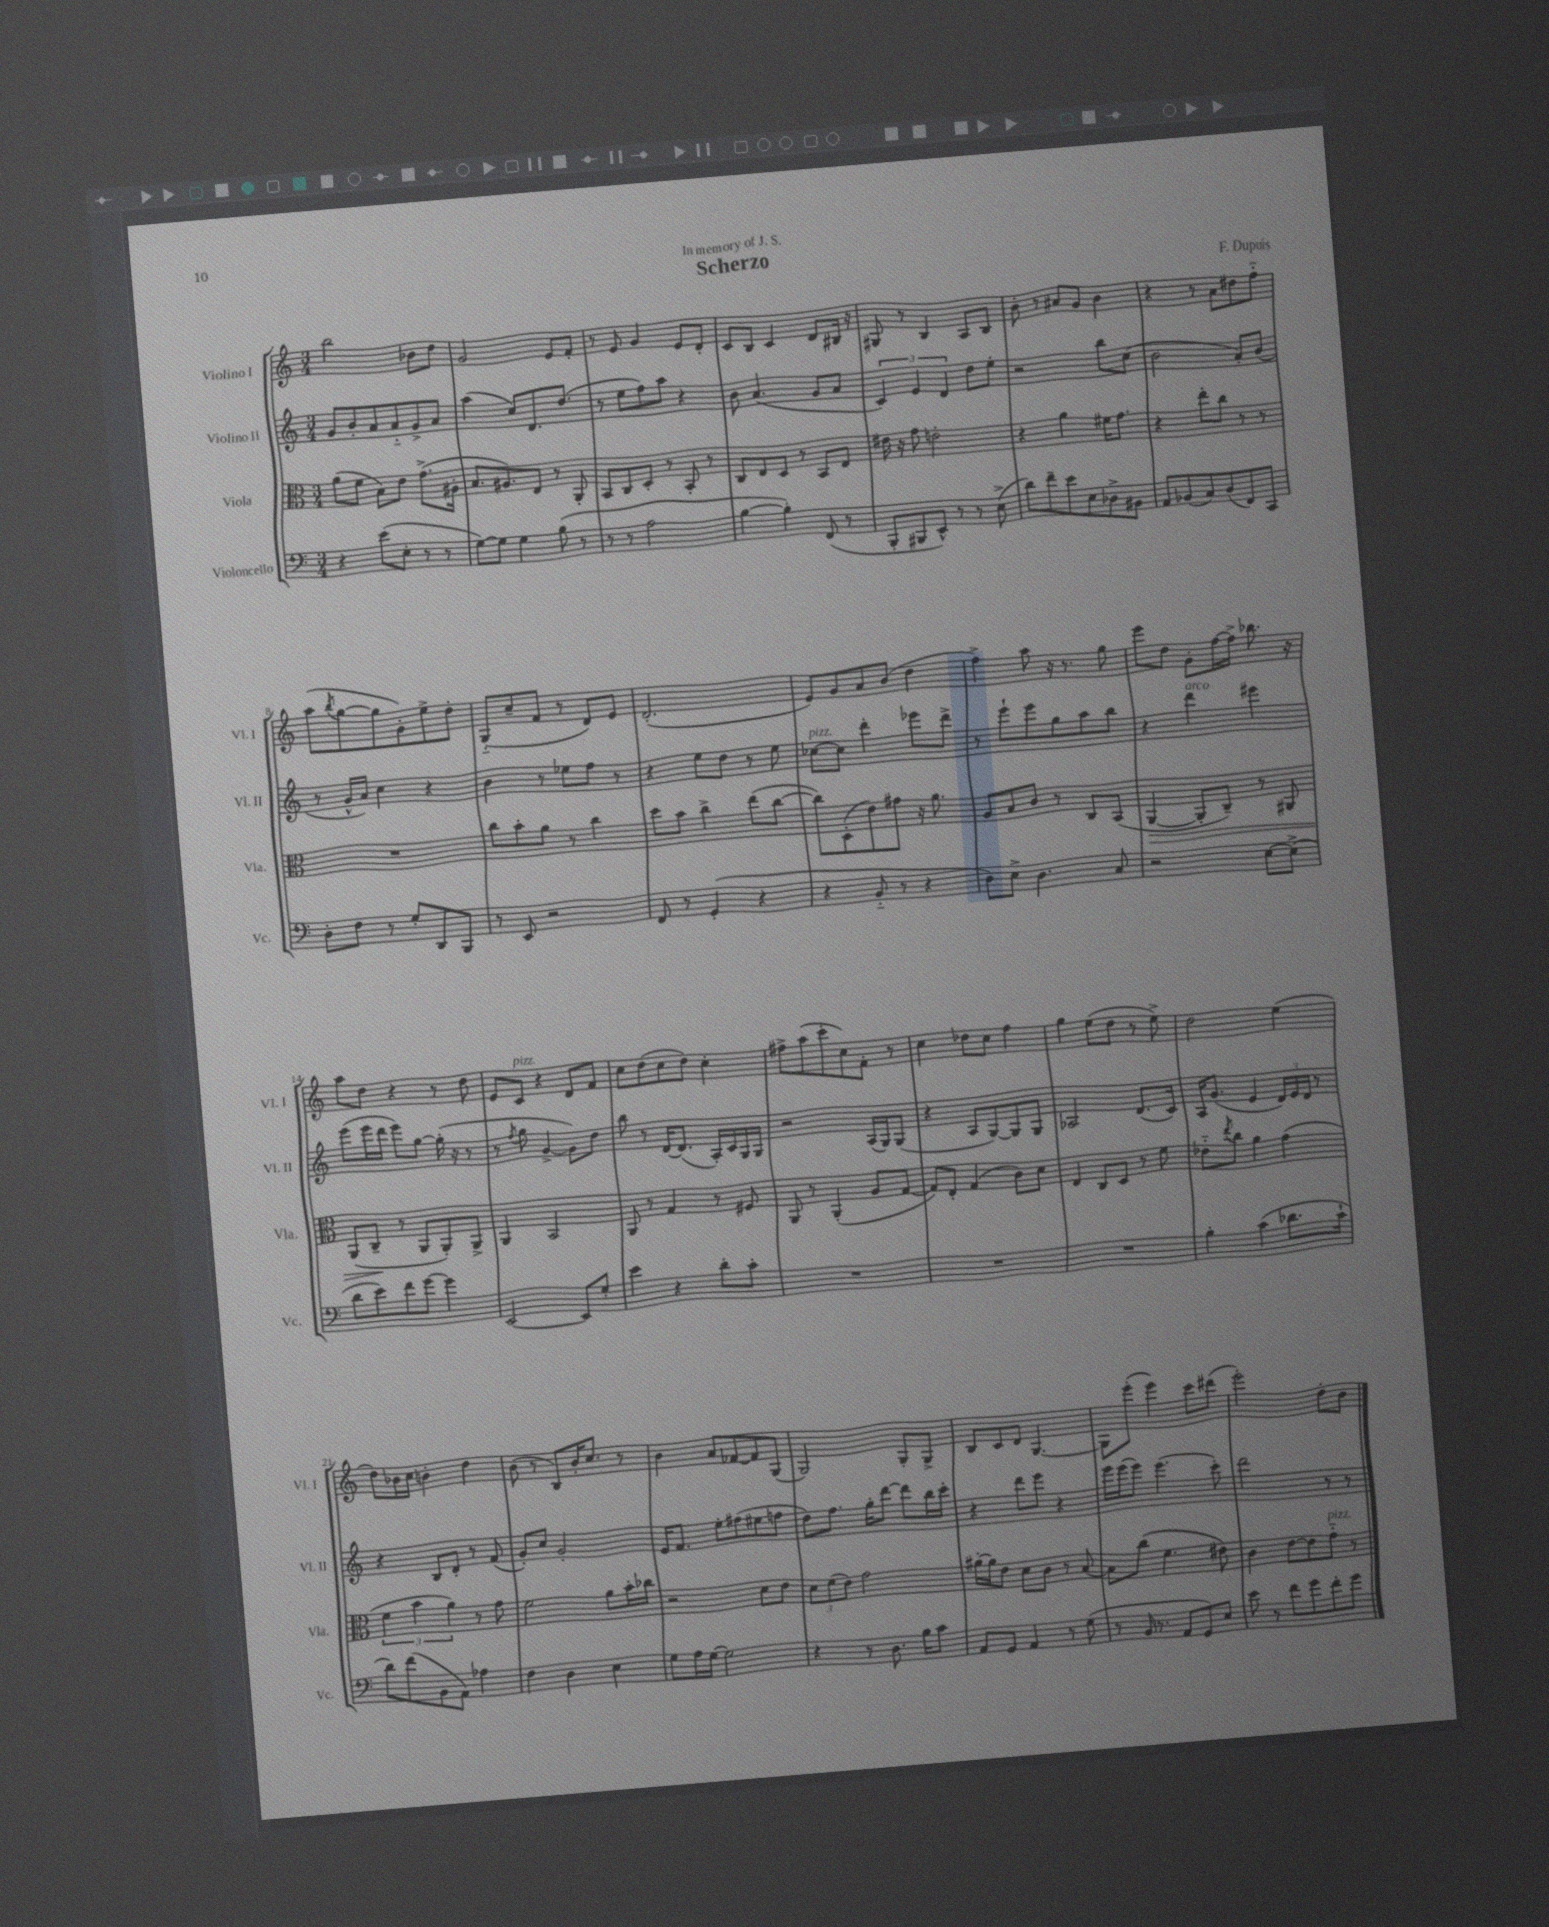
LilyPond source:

\header { title = "Scherzo" composer = "F. Dupuis" dedication = "In memory of J. S." }
<<
\new StaffGroup <<
\new Staff = "s0" \with { instrumentName = "Violino I" shortInstrumentName = "Vl. I" } {
    \clef treble \key c \major \numericTimeSignature \time 3/4
    b''2 bes'8 d''8 |
    g'2 e'8 f'8-. |
    r8 e'8 g'4 e'8 d'8-. |
    c'8 b8 c'4 d'8 bis16 r16 |
    gis8 r8 b4 a8 b8 |
    b'8-. r8 ais'8 g'8 b'4 |
    r4 r8 a'8 dis''8 f''8-_ |
    a''8( \acciaccatura { b''8 } g''8~ g''8 g'8-.) e''8-> d''8-. |
    g8-_( c''8-- f'8 r8 d'8) e'8 |
    d'2.-.( |
    e'8) g'8 a'8 b'8( d''4 |
    f''4->) a''8 r16 r8. g''8 |
    e'''8 d''8 g'8-. f''16~ f''16-> bes''8. r16 |
    a''8 d''8 r4 r8 d''8 |
    e'8 c'8^\markup { \italic "pizz." } r4 d'8 f'8 |
    c''8 d''8( c''8 d''8) c''4-. |
    fis''8-> a''8( c'''8-. c''8) f'8-. r8 |
    c''4 des''8 c''8 f''4 |
    g''4 e''8( d''8 r8 e''8->) |
    d''2 e''4( |
    d''8) bes'16 c''16 b'4-. d''4 |
    b'8( r8 b8) b'16-. c''8. r8 |
    b'4 a'8 fes'8~ fes'8 g8( |
    g2) g8-. g8-> |
    b8 c'8 d'8 g4.~ |
    g8 e'''8-.( e'''4) c'''8 dis'''8( |
    e'''2-.) d''8-. b'8 \bar "|." |
}
\new Staff = "s1" \with { instrumentName = "Violino II" shortInstrumentName = "Vl. II" } {
    \clef treble \key c \major \numericTimeSignature \time 3/4
    g'8 b'8-. a'8 a'8-_ g'8-> a'8 |
    a''4( c''8) d'8. d''8.( |
    r8 e''8 f''8) a''8 r4 |
    b'8 a'4.( g'8 a'8 |
    \tuplet 3/2 { c'4) e'4 d'4 } d''8 e''8-. |
    r2 b''8 c''8( |
    b'2 a'8-.) b'8( |
    r8 g'16-^ a'16) c''4 r4 |
    b'4 r8 ees''8 f''8 r8 |
    r4 e''8 d''8 r8 e''8 |
    ces''8~^\markup { \italic "pizz." } ces''8 d'''4-. ees'''8 d'''8-> |
    r8 e'''8-! e'''8 g''8 a''8 b''8 |
    r4 d'''4^\markup { \italic "arco" } eis'''4 |
    e'''8( e'''16 d'''16 e'''8) g''8~ g''16-.( r16 r8 |
    r8 \acciaccatura { f''8 } g''8 g'4~-> g'8) d''8 |
    b''8 r8 d'16~ d'8.( a16-.) c'16 g16 g16 |
    r2 a16( g16) g8( |
    r4 a8 g8~) g8 g8 |
    aes2 d'8.( c'16) |
    a16 g'8.( e'4 \tuplet 3/2 { d'16) e'16 d'16 } r8 |
    r4 b8 d'8-. r8 f'8( |
    g'8-.) c''8 g'2-. |
    e'16 f'8. e''8-. fis''8( eis''8 f''8 |
    d''8) f''8. g''16-. d'''8~ d'''8 b''16 c'''16-. |
    r4 d'''8 e'''8 r4 |
    e'''16 e'''16( e'''8) e'''4.( c'''8-.) |
    d'''2 r8 r8 \bar "|." |
}
\new Staff = "s2" \with { instrumentName = "Viola" shortInstrumentName = "Vla." } {
    \clef alto \key c \major \numericTimeSignature \time 3/4
    a'8( f'8 b8) e'8 g'8.->( ais16-. |
    b8. ais8.) e8 r8 a,8-. |
    b,8 c8 d8-. r8 b,8-. r8 |
    c8 e8 d8 r8 b,8 e8 |
    eis'16 r16 g'8 e'2-. |
    r4 a'4 fis'16 g'8. |
    r4 e''8-. c''8 r8 r8 |
    R2. |
    c''8 b'8-. a'8 r8 c''4 |
    d''8 b'8 c''4-> e''8( c''8~ |
    c''8) d8-.( e'8) gis'8 r16 a'8. |
    a8 b8 c'8 r8 c8 b,8( |
    a,4~\> a,8-. c8--) r8 ais,8 |
    a,8( c8--\! r8 a,8 a,8-.) a,8-> |
    a,4 b,2 |
    a,8 r8 g4 r8 fis8 |
    a,8 r8 a,4-.( a8 g8~ |
    g8) e8-. g4( c'8) d'8 |
    e4 c8 d8 r8 f'8 |
    ees'8-_ \acciaccatura { e''8 } c''8 a'4 g'4( |
    \tuplet 3/2 { f'4 b'4 a'4) } r8 g'8 |
    f'2 a'8 b'16-. ces''16 |
    r2 d'8 e'8 |
    \tuplet 3/2 { d'8 f'8( e'8) } g'2 |
    ais'16~-. ais'16 e'8 d'8 c'8 r8 b8~ |
    b8 c''8( f'4. eis'8) |
    c'4 e'8~ e'8 g'8-_^\markup { \italic "pizz." } r8 \bar "|." |
}
\new Staff = "s3" \with { instrumentName = "Violoncello" shortInstrumentName = "Vc." } {
    \clef bass \key c \major \numericTimeSignature \time 3/4
    r4 e'8( e8-. r8 r8 |
    g8~) g8 g4 b8( r8 |
    r8 r8 a2 |
    b4~ b4-.) f,8( r8 |
    b,,8-. bis,,8 e,8-^) r8 r8 e8->( |
    d'8) f'8-- e'8 e8 des8-> bis,8 |
    a,8 bes,8( c8) d8( f,8) c,8 |
    d8-. f8 r8 g8-. d,8 b,,8 |
    r8 e,8 r2 |
    f,8 r8 g,4-.( r4 |
    r4 b,8-_ r8 r4 |
    d8) e8-> d4. c8 |
    r2 e8~ e8->( |
    d'8 e'8) f'8 g'8~ g'4 |
    e,2~ e,8 g8-. |
    e'4 r4 d'8-. c'8-. |
    R2. |
    R2. |
    R2. |
    b4-. c'4( des'8. c'16-! |
    d'8) f'8( b,8 a,8) aes4 |
    f4 d4 e4 |
    g8 a16 g16~ g2 |
    r4 r8 d8. b16 c'8 |
    a,8 g,8 a,4 r8 g8( |
    r8 b,16 r8. a,8 g,8) e8 |
    e'8 r8 f'8 g'8 f'8-. g'8 \bar "|." |
}
>>
>>
